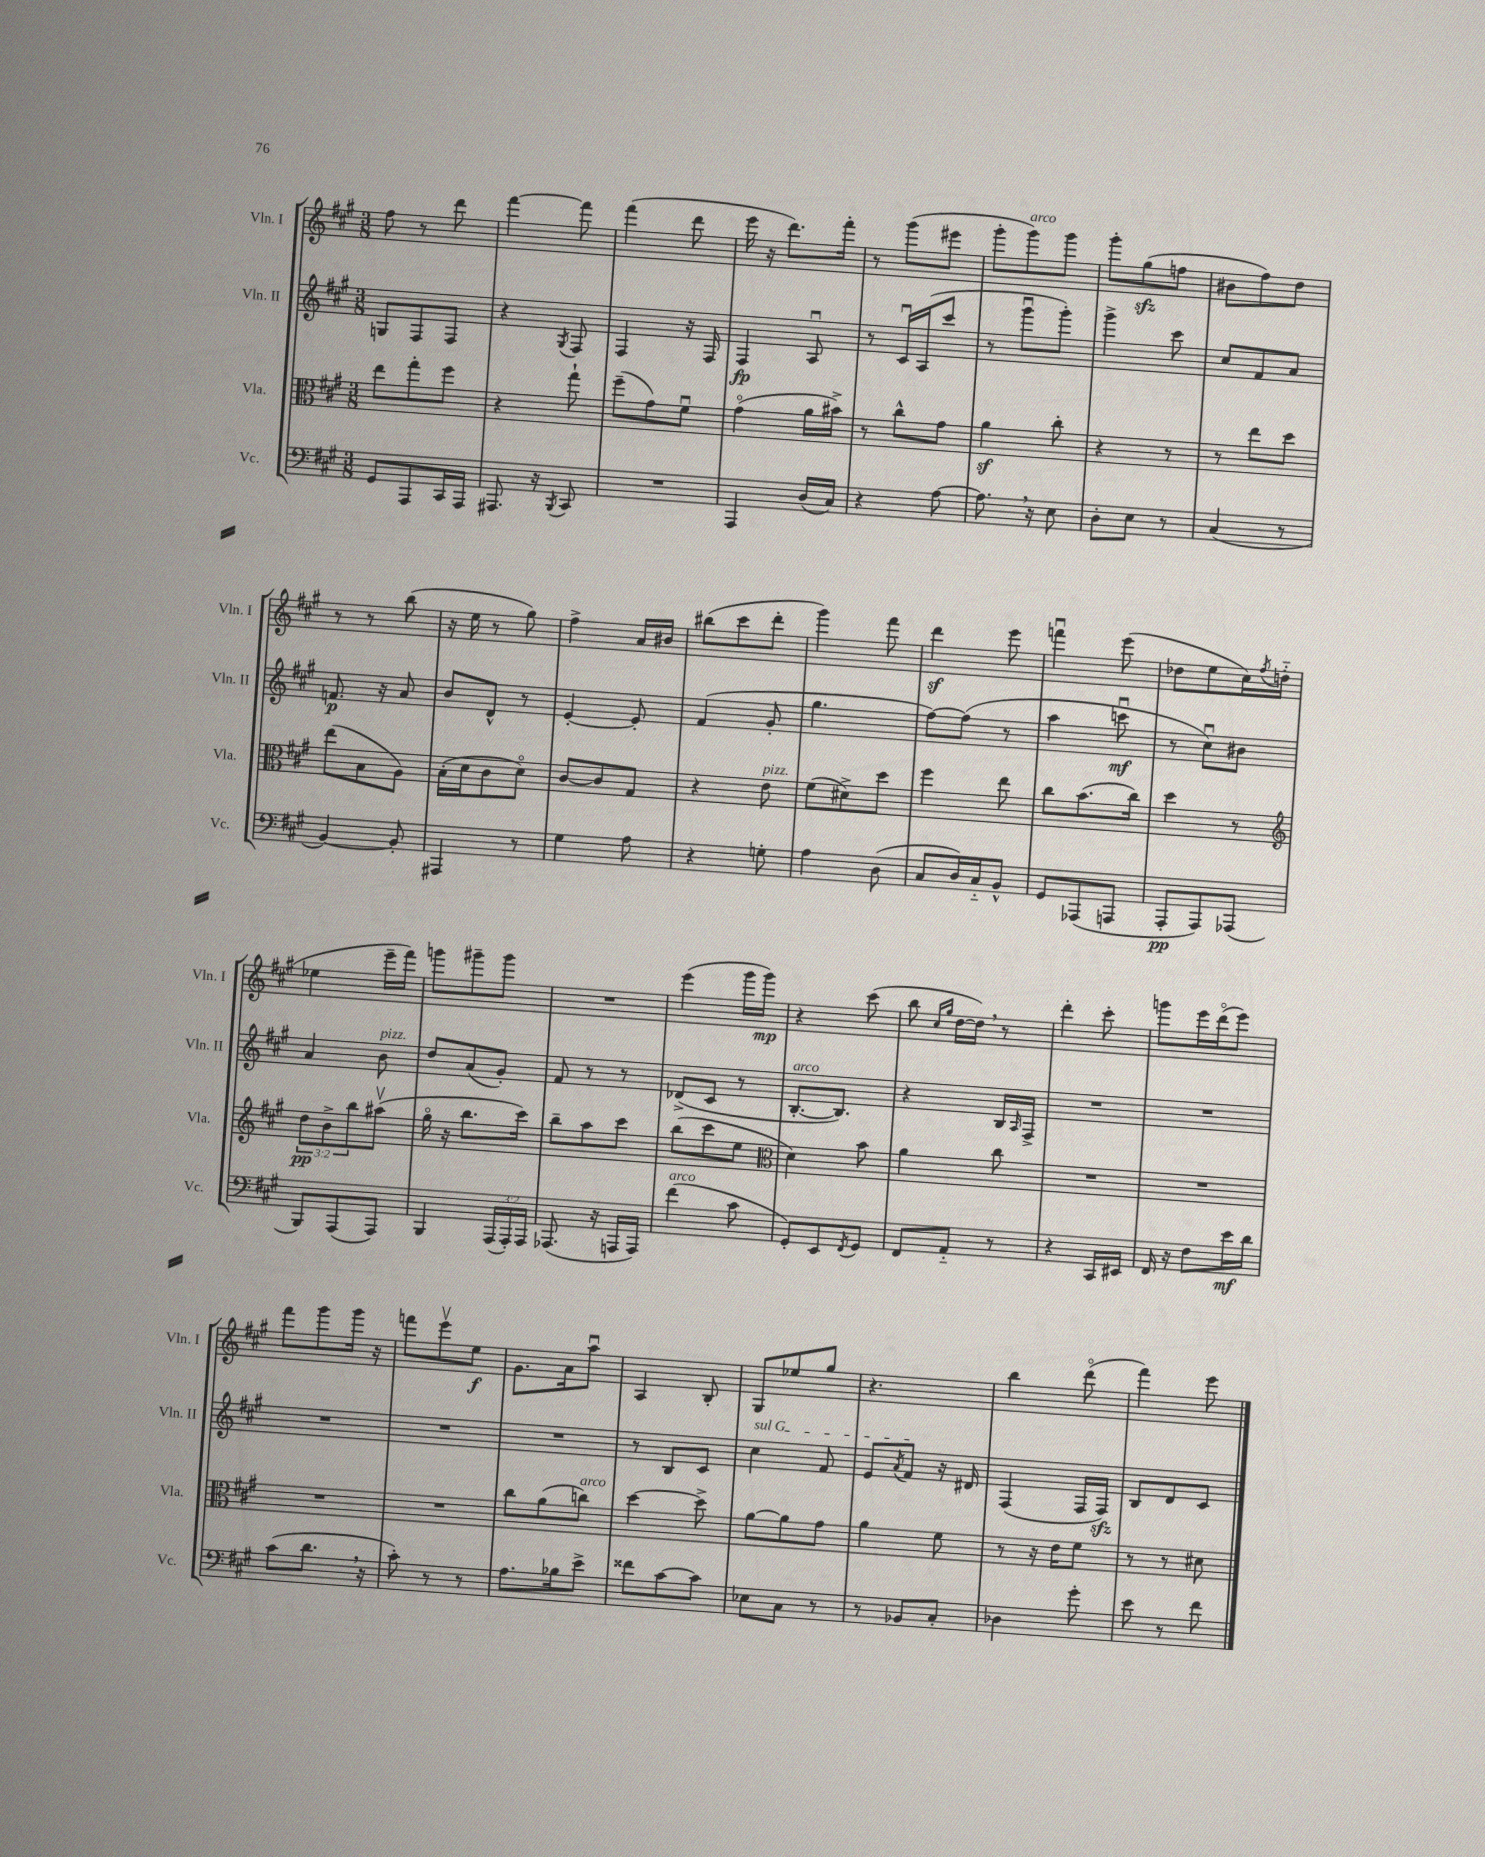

**kern	**dynam	**kern	**dynam	**kern	**dynam	**kern	**dynam
*part4	*part4	*part3	*part3	*part2	*part2	*part1	*part1
*staff4	*staff4	*staff3	*staff3	*staff2	*staff2	*staff1	*staff1
*I"Vc.	*	*I"Vla.	*	*I"Vln. II	*	*I"Vln. I	*
*I'Vc.	*	*I'Vla.	*	*I'Vln. II	*	*I'Vln. I	*
*clefF4	*	*clefC3	*	*clefG2	*	*clefG2	*
*k[f#c#g#]	*	*k[f#c#g#]	*	*k[f#c#g#]	*	*k[f#c#g#]	*
*M3/8	*	*M3/8	*	*M3/8	*	*M3/8	*
=53	=53	=53	=53	=53	=53	=53	=53
8GG#/L	.	8ee\L	.	8Gn/L	.	8ff#\	.
8AAA/	.	8gg#'\	.	8F#/	.	8r	.
16CC#/L	.	8ff#\J	.	8F#/J	.	8ddd\	.
16AAA/JJ	.	.	.	.	.	.	.
=54	=54	=54	=54	=54	=54	=54	=54
8.AAA#X/	.	4r	.	4r	.	[4fff#\	.
16r	.	.	.	.	.	.	.
8qBBB/	.	.	.	8qG#/	.	.	.
8CC#/	.	8gg#`\	.	8F#/	.	8fff#\]	.
=55	=55	=55	=55	=55	=55	=55	=55
4.r	.	(8ff#~\L	.	4F#/	.	(4fff#\	.
.	.	8g#\)	.	.	.	.	.
.	.	8f#u\J	.	16r	.	8ddd\	.
.	.	.	.	16F#/	.	.	.
=56	=56	=56	=56	=56	=56	=56	=56
4AAA/	.	(4g#\	.	4F#/	fp	16eee\	.
.	.	.	.	.	.	16r	.
.	.	.	.	.	.	8.ddd\L)	.
(16D/LL	.	16a\LL	.	8Au/	.	.	.
16C#/JJ)	.	16b#X^\JJ)	.	.	.	16fff#'\Jk	.
=57	=57	=57	=57	=57	=57	=57	=57
4r	.	8r	.	8r	.	8r	.
.	.	8cc#^^\L	.	16c#u/LL	.	(8ggg#\L	.
.	.	.	.	(16A/J	.	.	.
[8A\	.	8g#\J	.	8ccc#/J	.	8eee#X\J	.
=58	=58	=58	=58	=58	=58	=58	=58
8.A,\]	.	4az\	.	8r	.	8ggg#'\L	.
!	!	!	!	!	!	!LO:TX:a:i:t=arco	!
.	.	.	.	8ggg#u\L	.	8ggg#\)	.
16r	.	.	.	.	.	.	.
8E\	.	8cc#'\	.	8ggg#'\J)	.	8ggg#\J	.
=59	=59	=59	=59	=59	=59	=59	=59
8D'\L	.	4r	.	4ggg#^\	.	8ggg#'\L	.
8E\J	.	.	.	.	.	(8gg#zz\	.
8r	.	8r	.	8ccc#\	.	8ffn\J	.
=60	=60	=60	=60	=60	=60	=60	=60
(4C#/	.	8r	.	8cc#/L	.	8b#X\L	.
.	.	8ee\L	.	8f#/	.	8ff#\)	.
8r	.	8dd\J	.	8a/J	.	8dd\J	.
!!LO:LB:g=z
=61	=61	=61	=61	=61	=61	=61	=61
[4BB/)	.	(8ee\L	.	8.fn/	p	8r	.
.	.	8B\	.	.	.	8r	.
.	.	.	.	16r	.	.	.
8BB'/]	.	8A\J)	.	8a/	.	(8bb\	.
=62	=62	=62	=62	=62	=62	=62	=62
4AAA#X/	.	(16B'\LL	.	8b/L	.	16r	.
.	.	16d\J	.	.	.	16ee\	.
.	.	8c#\	.	8d^^/J	.	8r	.
8r	.	8d\J)	.	8r	.	8gg#\)	.
=63	=63	=63	=63	=63	=63	=63	=63
4G#\	.	[8c#/L	.	[4e'/	.	4ff#^\	.
.	.	8c#/]	.	.	.	.	.
8A\	.	8G#/J	.	8e'/]	.	16a/LL	.
.	.	.	.	.	.	16b#X/JJ	.
=64	=64	=64	=64	=64	=64	=64	=64
4r	.	4r	.	(4f#/	.	(8bb#X\L	.
.	.	.	.	.	.	8ccc#\	.
!	!	!LO:TX:a:i:t=pizz.	!	!	!	!	!
8Gn'\	.	8e\	.	8g#'/	.	8ddd'\J	.
=65	=65	=65	=65	=65	=65	=65	=65
4A\	.	(8f#\L	.	4.gg#\	.	4ggg#\)	.
.	.	8d#X^\)	.	.	.	.	.
(8D\	.	8dd\J	.	.	.	8fff#\	.
=66	=66	=66	=66	=66	=66	=66	=66
8C#/L	.	4ff#\	.	[8ff#\L)	.	4dddz\	.
16D/L)	.	.	.	(8ff#\J]	.	.	.
16C#/J	.	.	.	.	.	.	.
8BB^^/J	.	8ee\	.	8r	.	8eee\	.
=67	=67	=67	=67	=67	=67	=67	=67
8GG#/L	.	8cc#\L	.	4aa\	.	4fffnu\	.
(8AAA-X/	.	(8.b\	.	.	.	.	.
8AAAn/J	.	.	.	8cccnu\	mf	(8eee\	.
.	.	16cc#\Jk)	.	.	.	.	.
=68	=68	=68	=68	=68	=68	=68	=68
8AAA'/L	pp	4dd\	.	8r	.	8dd-X\L	.
8AAA/)	.	.	.	8cc#u\L)	.	8ee\	.
(8AAA-X/J	.	8r	.	8b#X\J	.	16cc#\L)	.
.	.	.	.	.	.	8qff#/	.
.	.	.	.	.	.	(16ddn\JJ	.
!!LO:LB:g=z
=69	=69	=69	=69	=69	=69	=69	=69
*	*	*clefG2	*	*	*	*	*
8BBB/L)	.	12dd\L	pp	4a/	.	4ee-X\	.
.	.	12b^\	.	.	.	.	.
(8AAA/	.	.	.	.	.	.	.
.	.	12bb\	.	.	.	.	.
!	!	!	!	!LO:TX:a:i:t=pizz.	!	!	!
8AAA/J)	.	(8aa#Xv\J	.	8b\	.	16eee~\LL	.
.	.	.	.	.	.	16fff#\JJ)	.
=70	=70	=70	=70	=70	=70	=70	=70
4BBB/	.	16gg#\	.	8dd/L	.	8gggn\L	.
.	.	16r	.	.	.	.	.
.	.	8.bb\L	.	(8a/	.	8ggg#X~\	.
(24AAA/LL	.	.	.	8g#'/J)	.	8ggg#\J	.
24AAA'/)	.	.	.	.	.	.	.
.	.	16ccc#\Jk)	.	.	.	.	.
24AAA/JJ	.	.	.	.	.	.	.
=71	=71	=71	=71	=71	=71	=71	=71
(8.AAA-X/	.	8bb~\L	.	8f#/	.	4.r	.
.	.	8aa\	.	8r	.	.	.
16r	.	.	.	.	.	.	.
16AAAn/LL	.	8ccc#\J	.	8r	.	.	.
16AAA/JJ)	.	.	.	.	.	.	.
=72	=72	=72	=72	=72	=72	=72	=72
!LO:TX:a:i:t=arco	!	!	!	!	!	!	!
(4f#\	.	(8bb\L	.	(8d-X^/L	.	(4eee\	.
.	.	8ccc#\	.	8c#/J	.	.	.
8c#\	.	8ee\J	.	8r	.	16ggg#\LL	.
.	.	.	.	.	.	16ggg#\JJ)	mp
=73	=73	=73	=73	=73	=73	=73	=73
*	*	*clefC3	*	*	*	*	*
!	!	!	!	!LO:TX:a:i:t=arco	!	!	!
8GG#'/L)	.	4d\)	.	[8.B'/L	.	4r	.
8EE/	.	.	.	.	.	.	.
.	.	.	.	8.B/J])	.	.	.
8qFF#/	.	.	.	.	.	.	.
8GG#/J	.	8b\	.	.	.	(8ccc#\	.
=74	=74	=74	=74	=74	=74	=74	=74
8FF#/L	.	4a\	.	4r	.	8bb\	.
.	.	.	.	.	.	16qqcc#/LL	.
.	.	.	.	.	.	16qqgg#/JJ	.
8AA/J	.	.	.	.	.	[16dd\LL	.
.	.	.	.	.	.	16dd,\JJ])	.
8r	.	8cc#\	.	16B/LL	.	8r	.
.	.	.	.	16qqA/	.	.	.
.	.	.	.	16F#^/JJ	.	.	.
=75	=75	=75	=75	=75	=75	=75	=75
4r	.	4.r	.	4.r	.	4ddd'\	.
16CC#/LL	.	.	.	.	.	8ccc#'\	.
16EE#X/JJ	.	.	.	.	.	.	.
=76	=76	=76	=76	=76	=76	=76	=76
16FF#/	.	4.r	.	4.r	.	8gggn\L	.
16r	.	.	.	.	.	.	.
8F#\L	.	.	.	.	.	16eee\L	.
.	.	.	.	.	.	(16ddd\J	.
16e\L	mf	.	.	.	.	8eee\J)	.
16d\JJ	.	.	.	.	.	.	.
!!LO:LB:g=z
=77	=77	=77	=77	=77	=77	=77	=77
(8c#\L	.	4.r	.	4.r	.	8fff#\L	.
8.d,\J	.	.	.	.	.	8ggg#\	.
.	.	.	.	.	.	16ggg#\Jk	.
16r	.	.	.	.	.	16r	.
=78	=78	=78	=78	=78	=78	=78	=78
8c#'\)	.	4.r	.	4.r	.	8fffn\L	.
8r	.	.	.	.	.	8eeev\	.
8r	.	.	.	.	.	8ee\J	f
=79	=79	=79	=79	=79	=79	=79	=79
8.A\L	.	8cc#\L	.	4.r	.	8.g#\L	.
.	.	(8a\	.	.	.	.	.
16B-X\k	.	.	.	.	.	16a\k	.
!	!	!LO:TX:a:i:t=arco	!	!	!	!	!
8e^\J	.	8ccn\J)	.	.	.	8aau\J	.
=80	=80	=80	=80	=80	=80	=80	=80
8f##X\L	.	[4dd\	.	8r	.	4A/	.
[8c#\	.	.	.	8B/L	.	.	.
8c#\J]	.	8dd^\]	.	8c#/J	.	8B'/	.
=81	=81	=81	=81	=81	=81	=81	=81
!	!	!	!	!LO:TX:a:i:t=sul G	!	!	!
8E-X\L	.	[8a\L	.	4cc#\	.	8G#/L	.
8C#\J	.	8a\]	.	.	.	8ee-X/	.
8r	.	8g#\J	.	8f#/	.	8gg#/J	.
=82	=82	=82	=82	=82	=82	=82	=82
8r	.	4a\	.	8e/L	.	4.r	.
.	.	.	.	8qa/	.	.	.
8BB-X/L	.	.	.	8f#/J	.	.	.
8C#'/J	.	8f#\	.	16r	.	.	.
.	.	.	.	16d#X/	.	.	.
=83	=83	=83	=83	=83	=83	=83	=83
4D-X\	.	8r	.	(4F#/	.	4bb\	.
.	.	16r	.	.	.	.	.
.	.	16e\KL	.	.	.	.	.
8g#'\	.	8f#\J	.	16F#/LL	.	(8ddd\	.
.	.	.	.	16F#zz/JJ)	.	.	.
=84	=84	=84	=84	=84	=84	=84	=84
8e\	.	8r	.	8B/L	.	4fff#\)	.
8r	.	8r	.	8d/	.	.	.
8f#\	.	8d#X\	.	8c#/J	.	8eee\	.
==	==	==	==	==	==	==	==
*-	*-	*-	*-	*-	*-	*-	*-
